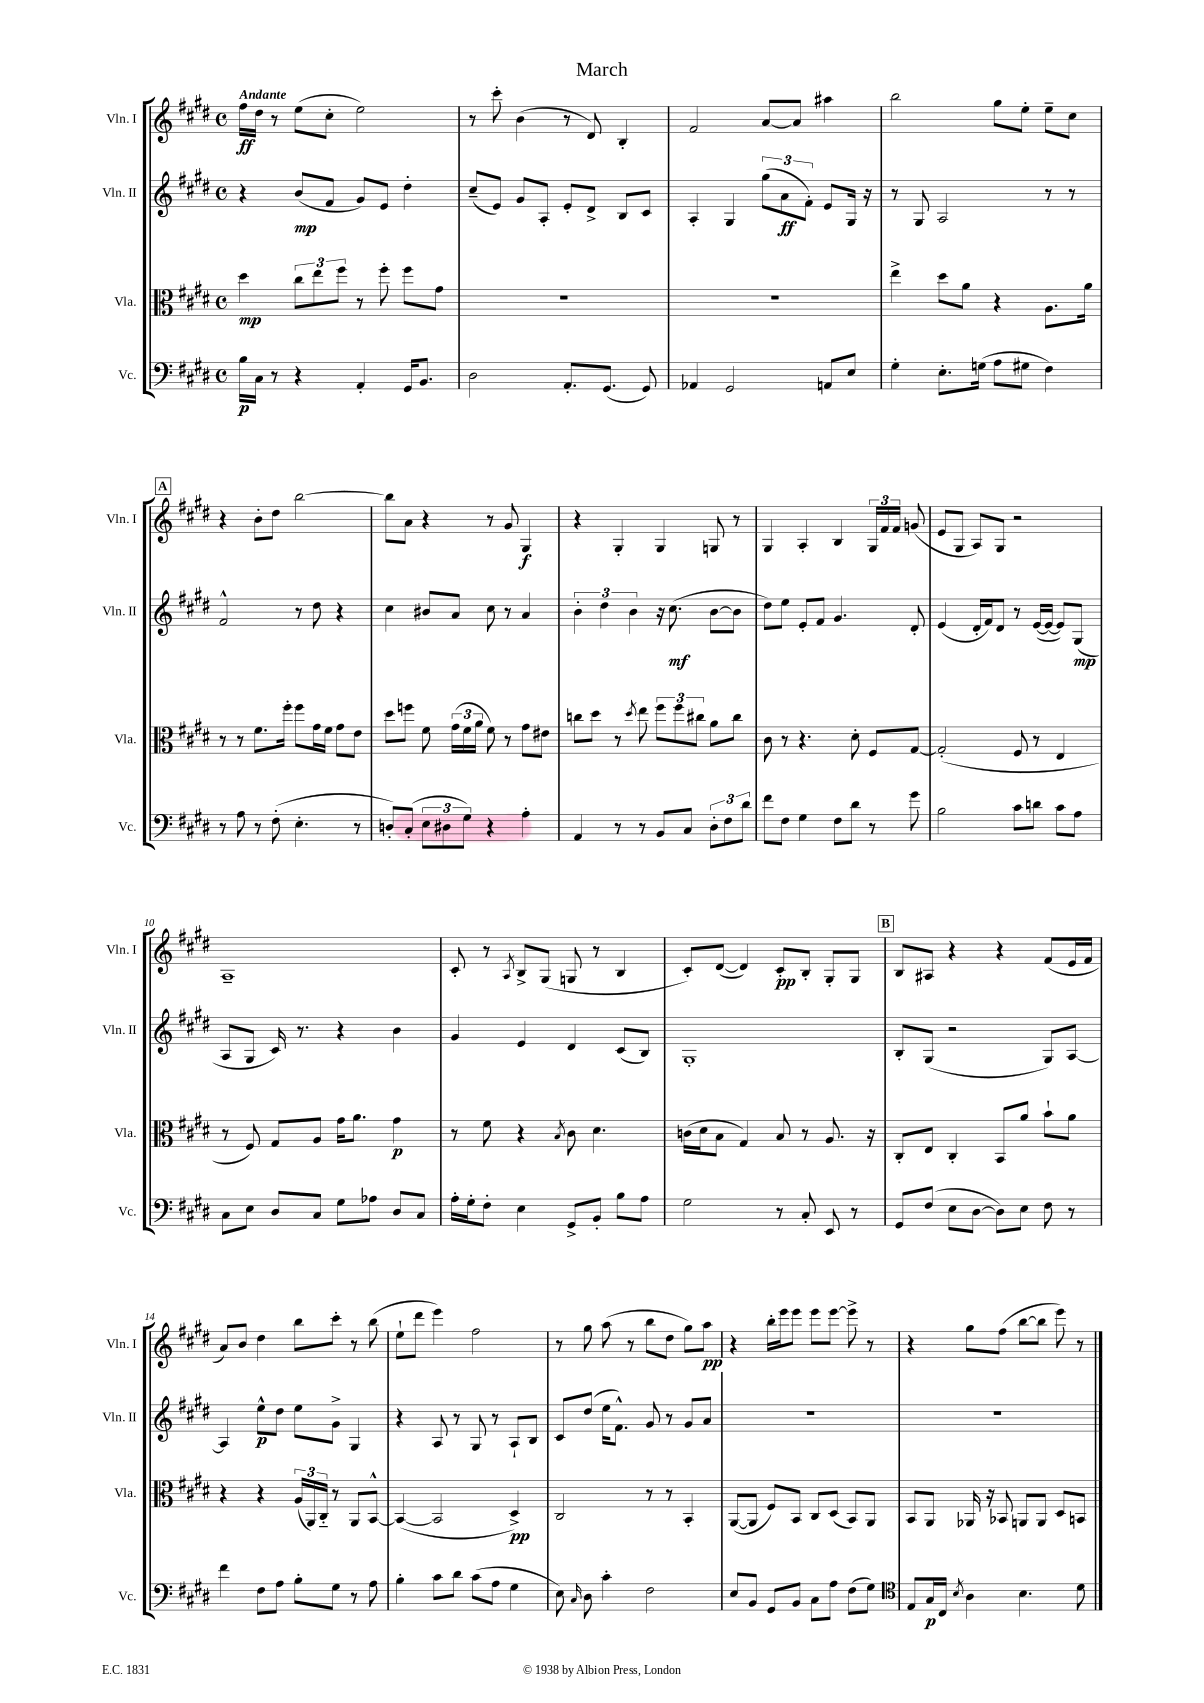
\header { title = "March" }
<<
\new StaffGroup <<
\new Staff = "s0" \with { instrumentName = "Vln. I" shortInstrumentName = "Vln. I" } {
    \clef treble \key e \major \defaultTimeSignature \time 4/4 \tempo "Andante"
    \autoBeamOff fis''16[\ff dis''16] r8 e''8[( cis''8]-. e''2) |
    r8 cis'''8-. b'4( r8 dis'8) b4-. |
    fis'2 a'8[~ a'8] ais''4 |
    b''2 gis''8[ e''8]-. e''8[-- cis''8] |
    \mark \markup { \box "A" } r4 b'8[-. dis''8] b''2~ |
    b''8[ a'8] r4 r8 gis'8 gis4\f |
    r4 gis4-. gis4 g8 r8 |
    gis4 a4-. b4 \tuplet 3/2 { gis16[ fis'16 fis'16] } g'8( |
    e'8[ gis8] a8[) gis8] r2 |
    a1-- |
    cis'8-. r8 \acciaccatura { a8 } b8[-> gis8]( g8 r8 b4 |
    cis'8[-.) dis'8]~( dis'4) cis'8[-.\pp b8]-. gis8[-. gis8] |
    \mark \markup { \box "B" } b8[ ais8] r4 r4 fis'8[( e'16 fis'16] |
    a'8[) b'8] dis''4 b''8[ cis'''8]-. r8 b''8( |
    e''8[-! dis'''8] e'''4) fis''2 |
    r8 gis''8 a''8( r8 b''8[ dis''8] gis''8[) a''8]\pp |
    r4 b''16[-. e'''16 e'''8] e'''8[ e'''8]~ e'''8-> r8 |
    r4 gis''8[ fis''8]( b''8[~ b''8] e'''8) r8 \bar "|." |
}
\new Staff = "s1" \with { instrumentName = "Vln. II" shortInstrumentName = "Vln. II" } {
    \clef treble \key e \major \defaultTimeSignature \time 4/4
    \autoBeamOff r4 b'8[\mp( fis'8] gis'8[) e'8] dis''4-. |
    cis''8[--( e'8]) gis'8[ a8]-. e'8[-. dis'8]-> b8[ cis'8] |
    a4-. gis4 \tuplet 3/2 { gis''8[( a'8\ff fis'8]-.) } e'8[ gis16] r16 |
    r8 gis8 a2 r8 r8 |
    \mark \markup { \box "A" } fis'2-^ r8 dis''8 r4 |
    cis''4 bis'8[ a'8] cis''8 r8 a'4 |
    \tuplet 3/2 { b'4-. dis''4 b'4 } r16 cis''8.\mf( b'8[~ b'8] |
    dis''8[) e''8] e'8[-. fis'8] gis'4. dis'8-. |
    e'4( dis'16[-. fis'16) dis'8] r8 e'16[~( e'16]~ e'8[) gis8]\mp( |
    a8[ gis8] cis'16) r8. r4 b'4 |
    gis'4 e'4 dis'4 cis'8[( b8]) |
    gis1-. |
    \mark \markup { \box "B" } b8[-. gis8]( r2 gis8[) a8]~ |
    a4 e''8[-^\p dis''8] e''8[ gis'8]-> gis4 |
    r4 a8 r8 gis8 r8 a8[-! b8] |
    cis'8[ dis''8]( e''16[ fis'8.]-^) gis'8 r8 gis'8[ a'8] |
    R1 |
    R1 \bar "|." |
}
\new Staff = "s2" \with { instrumentName = "Vla." shortInstrumentName = "Vla." } {
    \clef alto \key e \major \defaultTimeSignature \time 4/4
    \autoBeamOff dis''4\mp \tuplet 3/2 { cis''8[ e''8 fis''8] } r8 fis''8-. fis''8[ gis'8] |
    R1 |
    R1 |
    e''4-> dis''8[ a'8] r4 a8.[ a'16] |
    \mark \markup { \box "A" } r8 r8 fis'8.[ fis''16]-. fis''8[ gis'16 fis'16] gis'8[ e'8] |
    dis''8[ f''8] fis'8 \tuplet 3/2 { gis'16[( fis'16 a'16] } fis'8) r8 gis'8[ eis'8] |
    c''8[ dis''8] r8 \acciaccatura { dis''8 } e''8 \tuplet 3/2 { fis''8[ fis''8 cis''8] } a'8[ cis''8] |
    cis'8 r8 r4. dis'8-. fis8[ gis8]~ |
    gis2-.( fis8 r8 e4 |
    r8 fis8) gis8[ a8] gis'16[ a'8.] gis'4\p |
    r8 fis'8 r4 \acciaccatura { b8 } cis'8 dis'4. |
    c'16[( dis'16 b8] gis4) b8 r8 a8. r16 |
    \mark \markup { \box "B" } cis8[-. e8] cis4-. b,8[ a'8] b'8[-! a'8] |
    r4 r4 \tuplet 3/2 { a16[( a,16) cis16]-_ } r8 a,8[ b,8]~-^ |
    b,4~( b,2 dis4->\pp) |
    cis2 r8 r8 b,4-. |
    a,8[~( a,8] fis8[) b,8] cis8[ dis8]( b,8[) a,8] |
    b,8[ a,8] aes,16 r16 bes,8 a,8[ a,8] dis8[ b,8] \bar "|." |
}
\new Staff = "s3" \with { instrumentName = "Vc." shortInstrumentName = "Vc." } {
    \clef bass \key e \major \defaultTimeSignature \time 4/4
    \autoBeamOff b16[\p cis16] r8 r4 a,4-. gis,16[ b,8.] |
    dis2 a,8.[-. gis,8.]( gis,8) |
    aes,4 gis,2 a,8[ e8] |
    gis4-. e8.[-. g16]( a8[ gis8] fis4) |
    \mark \markup { \box "A" } r8 a8 r8 fis8-.( e4.-. r8 |
    d8[-.) cis8]-.( \tuplet 3/2 { e8[ dis8 gis8]) } r4 a4-. |
    a,4 r8 r8 b,8[ cis8] \tuplet 3/2 { dis8[-. fis8 dis'8] } |
    fis'8[ fis8] gis4 fis8[ dis'8] r8 gis'8 |
    b2 cis'8[ d'8] cis'8[ a8] |
    cis8[ e8] dis8[ cis8] gis8[ aes8] dis8[ cis8] |
    a16[-. gis16-. fis8]-. e4 gis,8[-> b,8]-. b8[ a8] |
    gis2 r8 cis8-. e,8 r8 |
    \mark \markup { \box "B" } gis,8[ fis8]( e8[ dis8]~ dis8[) e8] fis8 r8 |
    fis'4 fis8[ a8] b8[-. gis8] r8 a8 |
    b4-. cis'8[ dis'8] cis'8[( a8] gis4 |
    e8) \grace { cis16 } dis8 cis'4-. fis2 |
    e8[ b,8] gis,8[ b,8] cis8[ a8] fis8[( gis8]) |
    \clef tenor e8[ gis16\p cis16] \acciaccatura { b8 } a4 b4. dis'8 \bar "|." |
}
>>
>>
